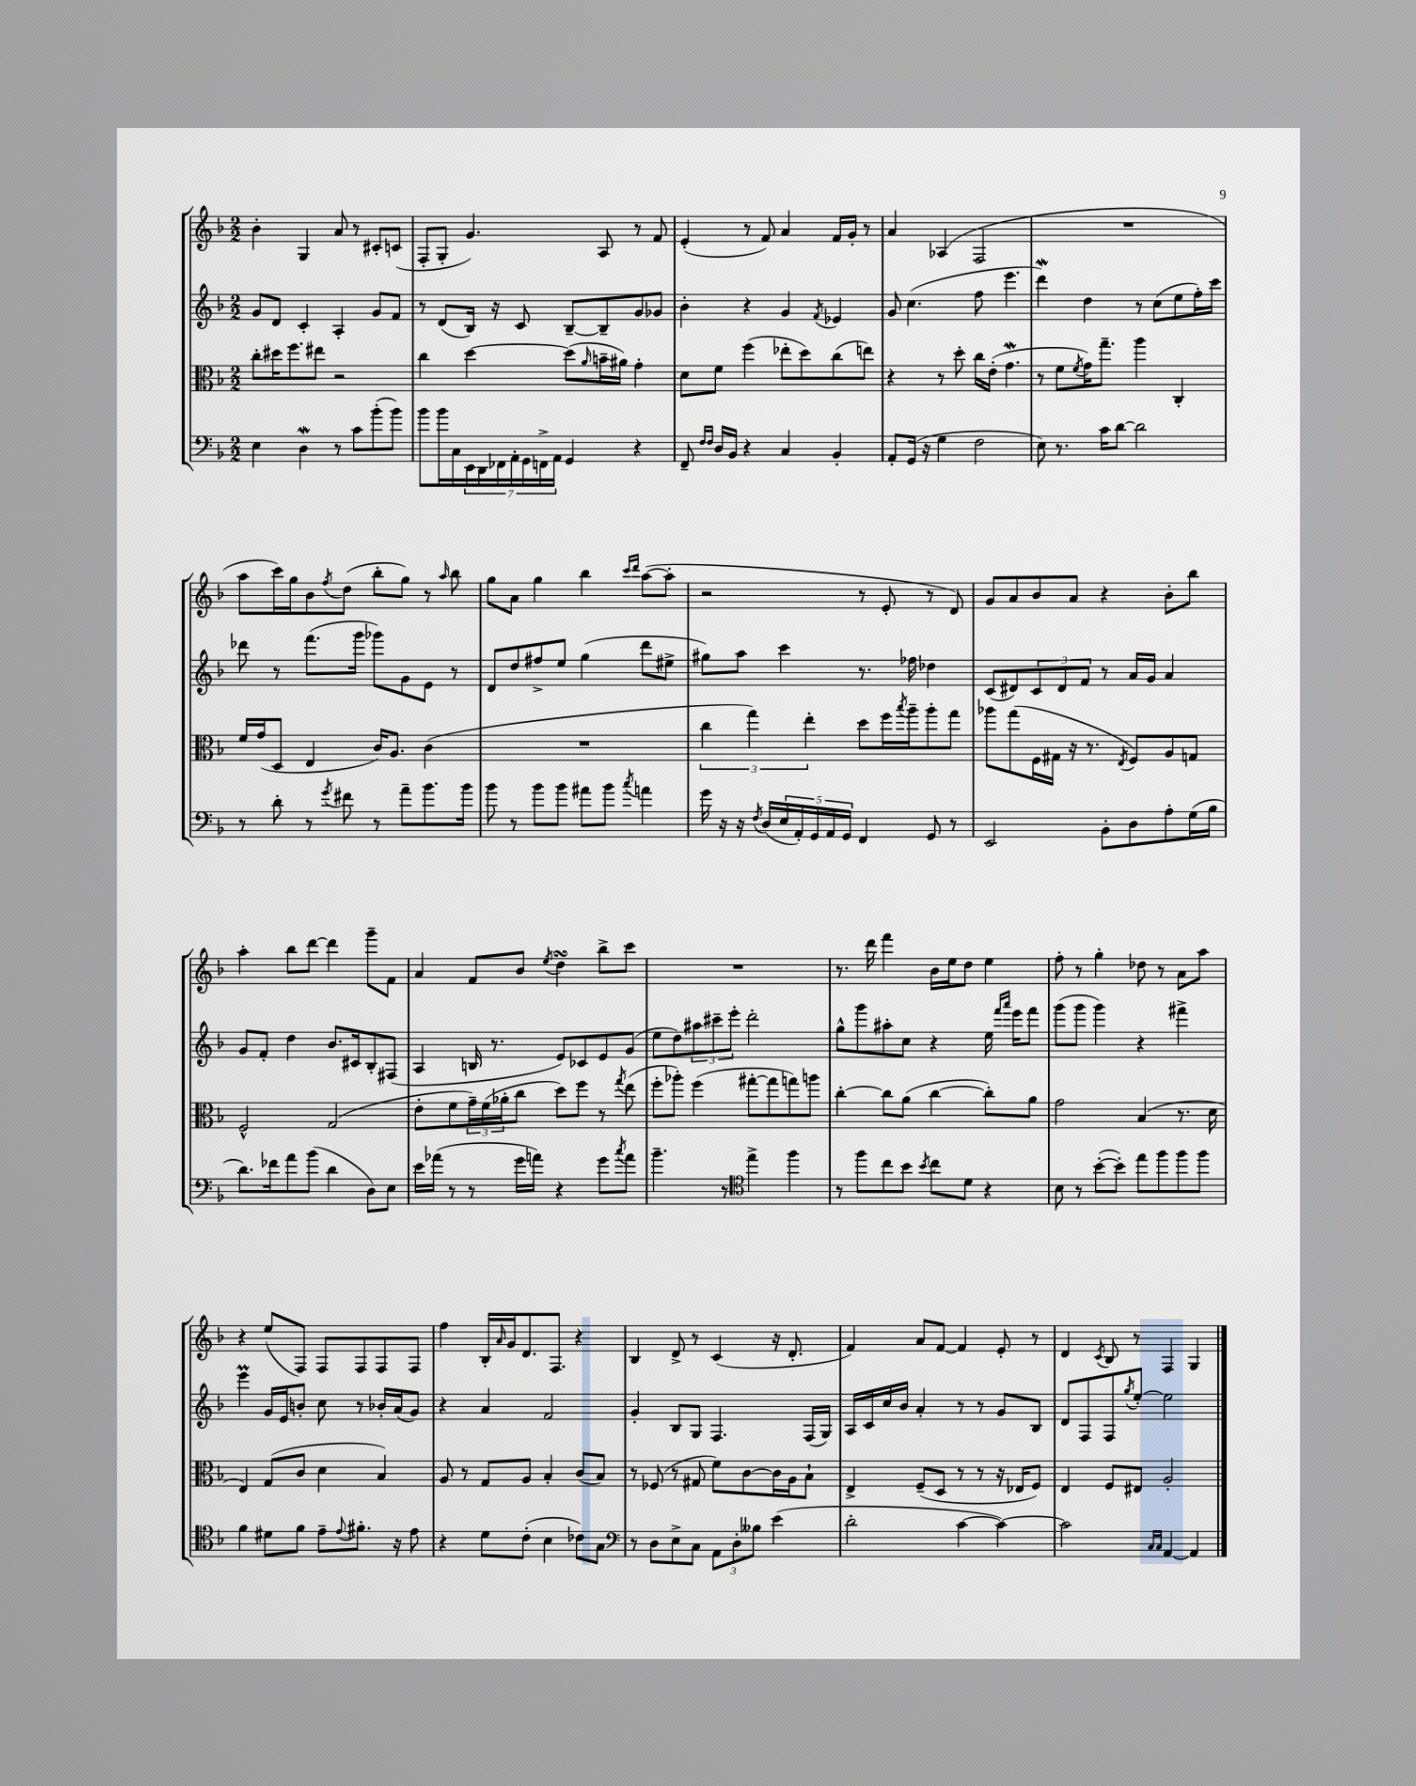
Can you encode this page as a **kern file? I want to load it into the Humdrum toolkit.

**kern	**kern	**kern	**kern
*part4	*part3	*part2	*part1
*staff4	*staff3	*staff2	*staff1
*clefF4	*clefC3	*clefG2	*clefG2
*k[b-]	*k[b-]	*k[b-]	*k[b-]
*M2/2	*M2/2	*M2/2	*M2/2
=1	=1	=1	=1
4E\	8cc'\L	8g/L	4b-'\
.	16dd#X\K	8d/J	.
.	8.ff\	.	.
4DW\	.	4c'/	4G/
.	8ee#X\J	.	.
8r	2r	4A'/	8a/
8c\L	.	.	8r
(8b-'\	.	8g/L	8c#X'/L
8b-\J)	.	8f/J	(8cn/J
=2	=2	=2	=2
8b-\L	4cc\	8r	8F'/L
16b-\L	.	(8d/L	8G'/J
16C\	.	.	.
28EE\	[4dd\	16B-/Jk)	4.g/)
28DD\	.	.	.
.	.	16r	.
28FF-X\	.	.	.
28AA'\	.	.	.
.	.	8c/	.
28GG\	.	.	.
28FFn^\	.	.	.
28AA\JJ	.	.	.
4GG/	(8dd\L]	[8B-~/L	.
.	16qqa/	.	.
.	16bn~\L	8B-~/]	8A/
.	16a#X\JJ)	.	.
4r	4g'\	8g/	8r
.	.	8g-X/J	8f/
=3	=3	=3	=3
8FF~/	8d\L	4b-'\	(4e'/
16qqF/LL	.	.	.
16qqF/JJ	.	.	.
16D/LL	8f\J	.	.
16BB-/JJ	.	.	.
4r	(4ff\	4r	8r
.	.	.	8f/)
4C/	8ee-X'\L	4g/	4a/
.	8dd\)	.	.
.	.	8qf/	.
4BB-'/	(8cc\	4e-X/	16f/LL
.	.	.	16g'/JJ
.	8een\J)	.	8r
=4	=4	=4	=4
8AA'/L	4r	8g/	4a/
(16GG/Jk	.	(4.cc\	.
16r	.	.	.
4G\	8r	.	(4A-X/
.	8dd'\	.	.
2F\	16cc\LL	8ff\	2F/
.	(16e'\JJ	.	.
.	4.gW\	4.eee\	.
=5	=5	=5	=5
8E\)	8r	4dddW\)	1r
8.r	8f\L	.	.
.	8qf/	.	.
.	16g\K)	4dd\	.
16c\KL	8.gg~\J	.	.
[8d\J	.	.	.
2d\]	4aa\	8r	.
.	.	(8cc\L	.
.	4C'/	8ee\	.
.	.	16ff'\L)	.
.	.	16ccc\JJ	.
!!LO:LB:g=z
=6	=6	=6	=6
8r	16f/LL	8ddd-X\	8aa\L
.	(16g/J	.	.
8d'\	8D/J	8r	16ccc\L)
.	.	.	16gg\J
8r	4E/	(8.fff\L	8b-\
8qg/	.	.	8qff/
8f#X\	.	.	(8dd\J
.	.	16ggg\Jk	.
8r	16c/KL)	8ggg-X\L)	8bb-'\L
.	8.A/J	.	.
8a~\L	.	8g\	8gg\J)
8.b-\	(4c\	8e\J	8r
.	.	.	16qqaa/
.	.	8r	8bb-\
16b-\Jk	.	.	.
=7	=7	=7	=7
8b-\	1r	8d/L	8gg\L
8r	.	8dd/	8a\J
8b-\L	.	8ff#X^/	4gg\
8b-\J	.	8ee/J	.
8a#X\L	.	(4gg\	4bb-\
8b-\J	.	.	.
.	.	.	16qqccc/LL
8qcc/	.	.	16qqddd/JJ
4an\	.	8ddd\L	([8aa\L
.	.	8ee#X^\J	8aa'\J]
=8	=8	=8	=8
16g\	6cc\	8gg#X\L)	2r
16r	.	.	.
16r	.	8aa\J	.
.	6gg\)	.	.
8qF/	.	.	.
(16D/LL	.	.	.
20E/	.	4ccc\	.
20AA'/)	.	.	.
.	6ee'\	.	.
20GG/	.	.	.
20AA/	.	.	.
20GG/JJ	.	.	.
4FF/	8dd\L	8.r	8r
.	16ff\L	.	8e'/
.	8qbb-/	.	.
.	16aa~\J	16ff-X\	.
8GG/	8aa'\	4dd-X\	8r
8r	8gg\J	.	8d/)
=9	=9	=9	=9
2EE/	8aa-X\L	(8c/L	8g/L
.	(8gg\	8d#X/)	8a/
.	16F\L	12c/	8b-/
.	16G#X\JJ	.	.
.	.	12d#/	.
.	16r	.	8a/J
.	.	12f/J	.
.	8.r	.	.
8BB-'\L	.	8r	4r
.	8qE/	.	.
8D\	8F/L)	16a/LL	.
.	.	16g/JJ	.
8A'\	8A/	4a/	8b-'\L
(16G\L	8Gn/J	.	8bb-\J
16B-\JJ	.	.	.
!!LO:LB:g=z
=10	=10	=10	=10
8.d\L)	2F^^/	8g/L	4aa'\
.	.	8f'/J	.
16f-X\k	.	.	.
8a\	.	4dd\	8bb-\L
(8b-\J	.	.	[8ddd\J
4d\	(2G/	8.b-/L	4ddd\]
.	.	16c#X/k	.
8D\L)	.	8B-'/	8ggg~\L
8E\J	.	(8F#X/J	8f\J
=11	=11	=11	=11
16e\LL	8e'\L	4A/	4a/
(16a-X\JJ	.	.	.
8r	8f\	.	.
8r	24g~\L)	16Bn/	8f/L
.	(24f\	.	.
.	.	8.r	.
.	24a-X'\J	.	.
16g\LL	8cc\J	.	8b-/J
16an\JJ)	.	.	.
.	.	.	8qee/
4r	8dd\L)	8e/L)	4ddsSSS\
.	8ff\J	8c-X/	.
8g\L	8r	8e/	8bb-^\L
8qcc/	8qgg/	.	.
8a\J	(8ee\	(8g/J	8ccc\J
=12	=12	=12	=12
4.b-~\	8ff'\L	8ee\L	1r
.	8aa-X'\J)	8dd\)	.
.	(4ff\	12aa#X\	.
.	.	12ccc#X~\	.
8r	.	.	.
.	.	12eee'\J	.
*clefC4	*	*	*
4ee^\	[8gg#X'\L	2ddd'\	.
.	8gg#\]	.	.
4ff\	8ggn\)	.	.
.	8aan\J	.	.
=13	=13	=13	=13
8r	[4cc'\	8gg^^\L	8.r
8ff\L	.	8ggg\	.
.	.	.	16ddd\
8cc\	8cc\L]	8aa#X'\	4fff\
8b-\J	(8a\J	8cc\J	.
8qb-/	.	.	.
8cc\L	[4cc\	4r	16b-\LL
.	.	.	16ee\J
8d\J	.	.	8dd\J
4r	8cc'\L])	16ee\	4ee\
.	.	16qqfff/LL	.
.	.	16qqaaa/JJ	.
.	.	16eee\KL	.
.	8a\J	8fff\J	.
=14	=14	=14	=14
8B-\	2g\	(8ggg\L	8ff'\
8r	.	8ggg\J	8r
([8b-'\L	.	4ggg\)	4gg'\
8b-'\J])	.	.	.
8ee\L	(4B-/	4r	8dd-X\
8ff\	.	.	8r
8ff\	8.r	4fff#X^\	8a\L
8ff\J	.	.	8aa\J
.	16d\	.	.
!!LO:LB:g=z
=15	=15	=15	=15
4f\	4E/)	4eeem\	4r
8d#X\L	(8G/L	16g/LL	(8ee/L
.	.	16e/J	.
8f\J	8c/J	8bn'/J	8F/J)
8e~\L	4d\	8cc\	8F/L
8qqe/	.	.	.
8.f#X'\J	.	8r	8F/
.	4B-/)	16b-X'/LL	8F/
16r	.	(16a/J	.
8e\	.	8g/J)	8F/J
=16	=16	=16	=16
4r	8A/	4r	4ff\
.	8r	.	.
8d\L	8G/L	4a/	16B-'/LL
.	.	.	16qqa/
.	.	.	16g/J
(8c'\J	8A/J	.	8.d/
4B-\	4B-'/	2f/	.
.	.	.	8.F/J
8c-X\L)	(8c/L	.	4r
8G\J	8B-/J)	.	.
=17	=17	=17	=17
*clefF4	*	*	*
8r	8r	4g'/	4B-/
8D\L	(8F-X/	.	.
8E^\	8r	8B-/L	8d^/
8C\J	8G#X/	8G/J	8r
12AA\L	8f\L)	4.F/	(4c/
12D'\	.	.	.
.	[8c\	.	.
12B--X\J	.	.	.
(4e\	16c\L]	.	16r
.	16A\J	.	8.d'/
.	8B-`\J	(16F/LL	.
.	.	16G/JJ)	.
=18	=18	=18	=18
2d'\	4E^/	16A/LL	4f/)
.	.	16c/	.
.	.	16cc/	.
.	.	16b-/JJ	.
.	(8F~/L	4a'/	8a/L
.	8D/J	.	[8f/J
[4c\	8r	8r	4f/]
.	8r	8r	.
4c\_)	16r	8g/L	8e'/
.	16E-X/KL	.	.
.	8F/J)	8B-/J	8r
=19	=19	=19	=19
2c\]	4E/	8d/L	4d/
.	.	8F/	.
.	.	.	8qc/
.	8F/L	8F/	8B-/
.	.	8qgg/	.
.	8E#X/J	[8ee'/J	8r
16qqC/LL	.	.	.
16qqC/JJ	.	.	.
[4AA/	2A'/	2ee\]	4F/
4AA/]	.	.	4G/
==	==	==	==
*-	*-	*-	*-
